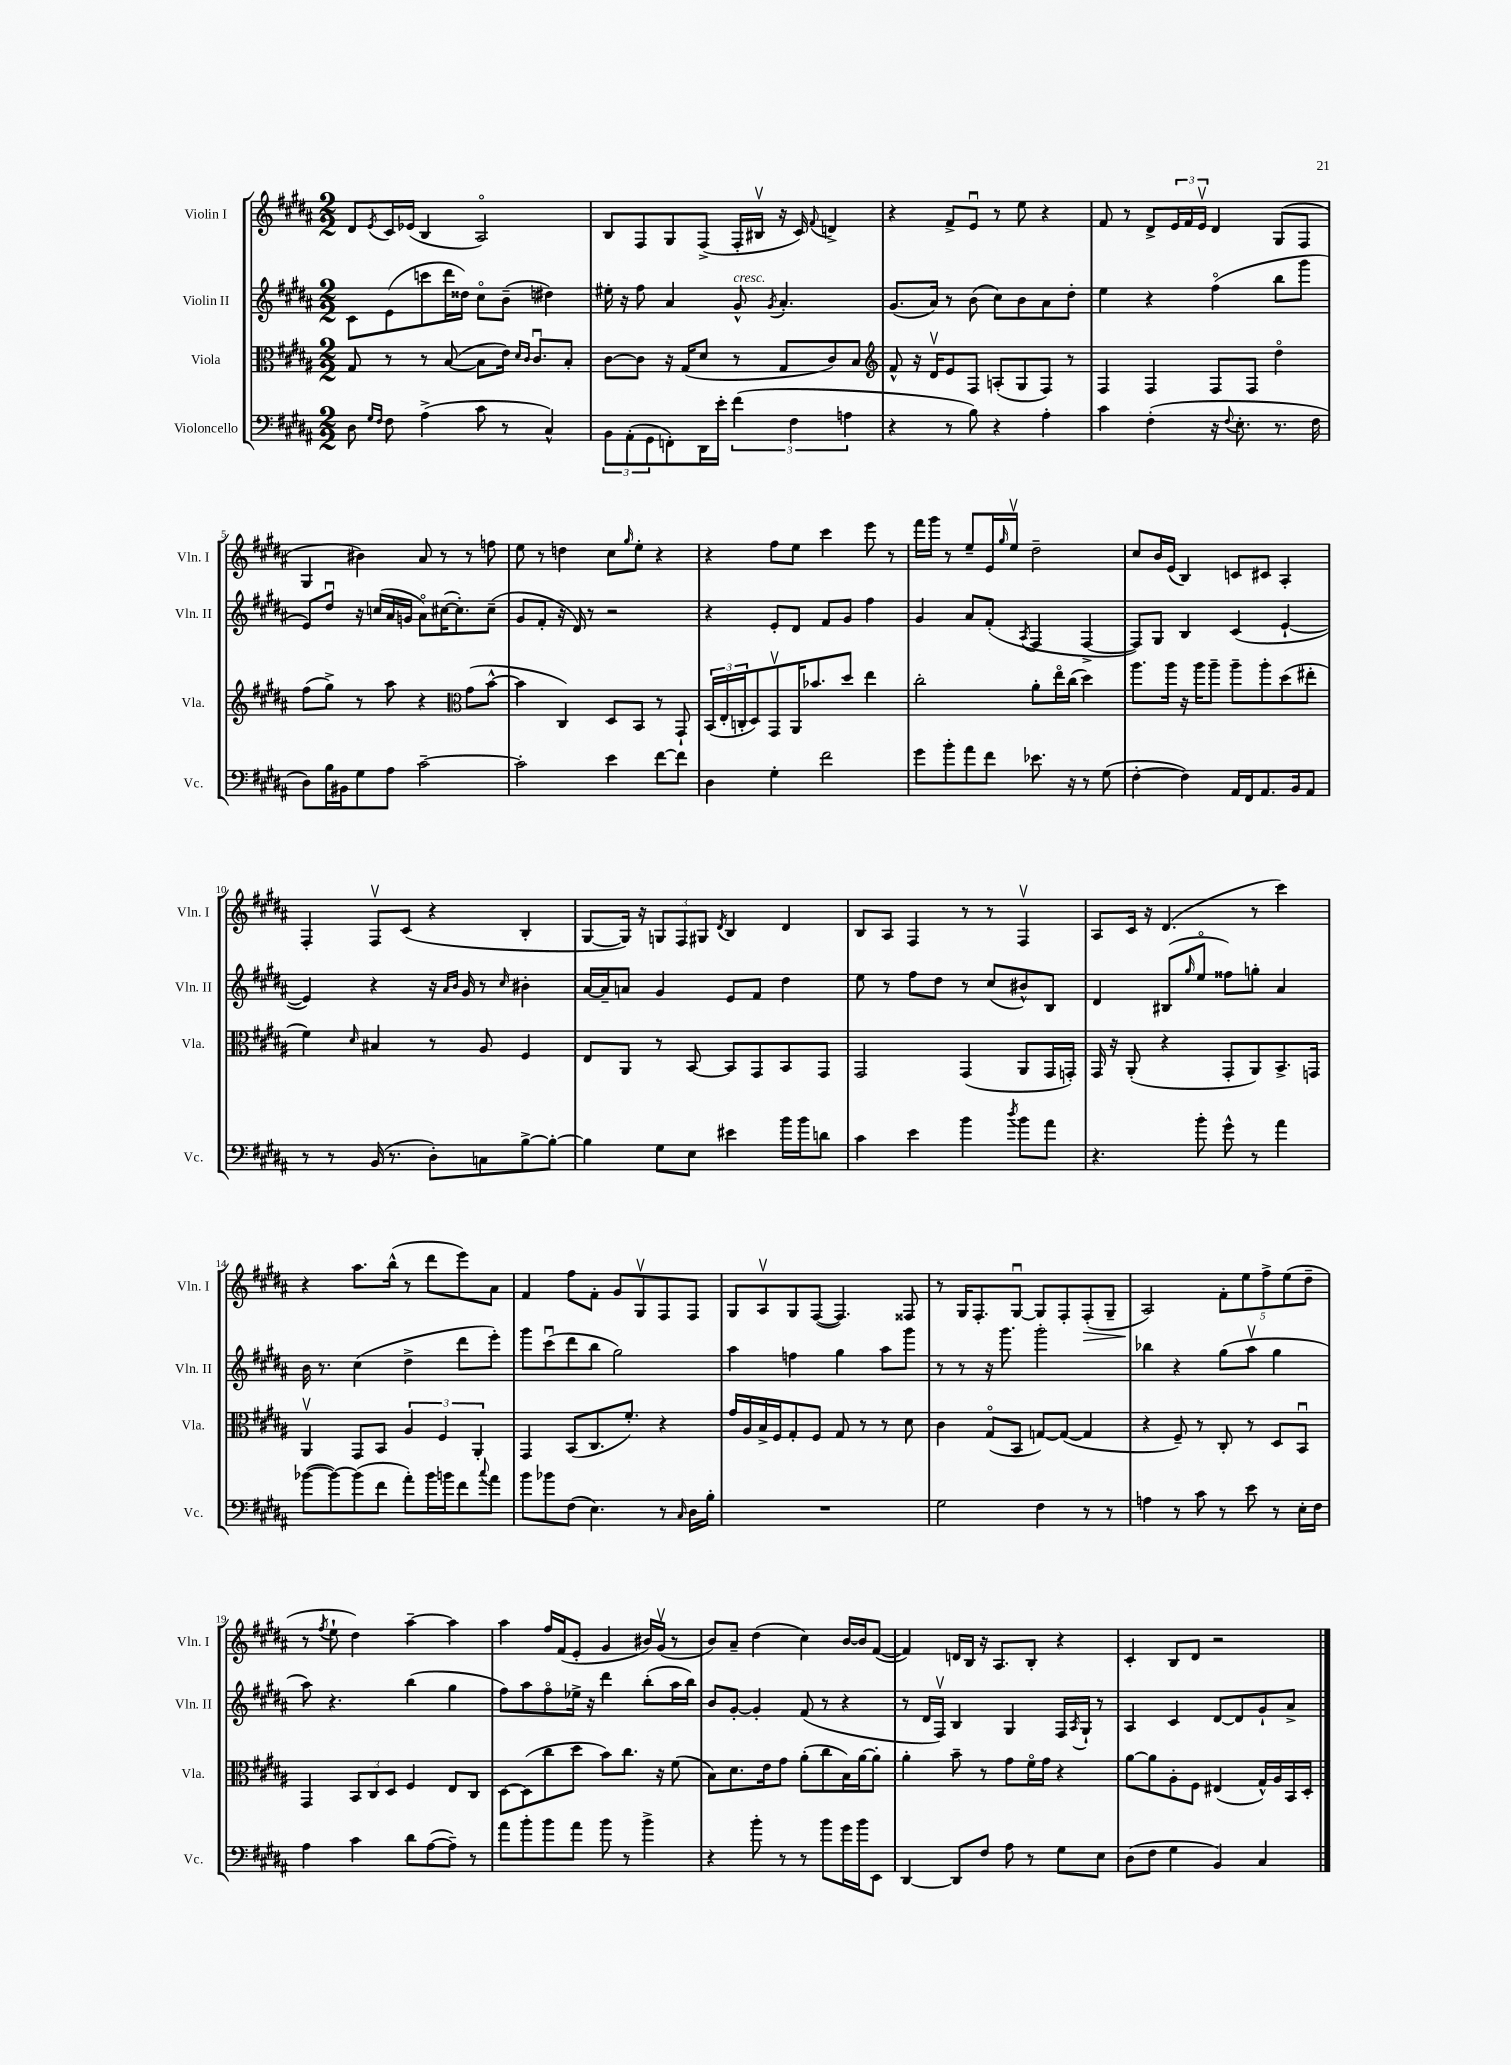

**kern	**kern	**kern	**kern
*staff4	*staff3	*staff2	*staff1
*clefF4	*clefC3	*clefG2	*clefG2
*k[f#c#g#d#a#]	*k[f#c#g#d#a#]	*k[f#c#g#d#a#]	*k[f#c#g#d#a#]
*M2/2	*M2/2	*M2/2	*M2/2
8D#\	8G#/	8c#\L	8d#/L
16qqG#/LL	.	.	.
16qqF#/JJ	.	.	8qe/
8F#\	8r	(8e\	16c#/L
.	.	.	(16e-/JJ
(4A#^\	8r	8ccc\	4B/
.	([8B/	16ddd#\L	.
.	.	16dd##\JJ)	.
8c#\	8B\]L	8cc#o\L	2A#o/)
8r	16e\Jk)	(8b~\J	.
.	16qqd#/LL	.	.
.	16qqc#/JJ	.	.
.	8.c#u/L	.	.
4C#^^/)	.	4dd#\)	.
.	8B'/J	.	.
=	=	=	=
12BB\L	[8c#\L	16ee#'\	8B/L
.	.	16r	.
(12AA#'\	.	.	.
.	8c#\]J	8ff#\	8F#/
12GG#\	.	.	.
8FF'\)	16r	4a#/	8G#/
.	(16G#/LK	.	.
16DD#\L	8d#/J	.	(8F#^/J
16e'\JJ	.	.	.
(6f#\	8r	8g#^^/	16F#'/LL
.	.	.	16B#v/JJ
.	.	8qg#/	.
.	8G#/L	4.a#'/	16r
6F#\	.	.	.
.	.	.	16c#/)
.	.	.	8qqf#/
.	8c#/)	.	4d^/
6A\	.	.	.
.	8B/J	.	.
=	=	=	=
*	*clefG2	*	*
4r	8f#^^/	(8.g#/L	4r
.	16r	.	.
.	16d#v/LK	16a#/Jk)	.
8r	8e/	8r	8f#^/L
8B\)	8F#/J	(8b\	8eu/J
4r	(8A'/L	8cc#\L)	8r
.	8G#/	8b\	8ee\
4A#'\	8F#/J)	8a#\	4r
.	8r	8dd#'\J	.
=	=	=	=
4c#\	4F#/	4ee\	8f#/
.	.	.	8r
(4F#'\	4F#/	4r	8d#^/L
.	.	.	24e/L
.	.	.	24f#/
.	.	.	24ev/JJ
16r	8F#/L	(4ff#o\	4d#/
8qqF#/	.	.	.
8.E'\	.	.	.
.	8F#/J	.	.
8.r	4dd#o\	8bb\L	(8G#/L
.	.	8ggg#\J	8F#/J
16F#\	.	.	.
=	=	=	=
8D#\L)	(8ff#\L	8e/L)	4G#/
16B\L	8gg#^\J)	8dd#u/J	.
16BB#\J	.	.	.
8G#\	8r	16r	4b#\)
.	.	(16cc/LL	.
8A#\J	8aa#\	16a#/	.
.	.	16g/JJ	.
[2c#~\	4r	8a#o\L)	8a#/
.	.	([16cc#\K	8r
.	.	8.cc#'\])	.
*	*clefC3	*	*
.	(8g#\L	.	8r
.	[8b^^\J	(8cc#~\J	8ff\
=	=	=	=
2c#'\]	4b\]	8g#/L	8ee\
.	.	8f#'/J	8r
.	4C#/)	16r	4dd\
.	.	16d#/)	.
.	.	8r	.
4e\	8D#/L	2r	8cc#\L
.	.	.	16qqgg#/
.	8BB/J	.	8ee'\J
[8f#\L	8r	.	4r
8f#\]J	8GG#`/	.	.
=	=	=	=
4D#\	(24BB/LL	4r	4r
.	24E'/	.	.
.	24C'/J	.	.
.	8D#/)	.	.
4G#'\	8GG#v/	8e'/L	8ff#\L
.	16AA#/K	8d#/J	8ee\J
.	8.b-/	.	.
2f#\	.	8f#/L	4ccc#\
.	8dd#/J	8g#/J	.
.	4ee\	4ff#\	8eee\
.	.	.	8r
=	=	=	=
8g#\L	2cc#'\	4g#/	16fff#\LL
.	.	.	16ggg#\JJ
8b'\	.	.	8r
8a#\	.	8a#/L	8ee~/L
8f#\J	.	(8f#'/J	16e/L
.	.	.	16qqgg#/
.	.	.	16eev/JJ
.	.	8qA#/	.
8.e-\	8a#'\L	4F#/	2dd#~\
.	16eeo\L	.	.
16r	(16cc#\JJ	.	.
8r	4dd#\)	[4F#^/	.
(8G#\	.	.	.
=	=	=	=
[4F#'\	8.aa#\L	8F#/]L)	8cc#/L
.	.	8G#/J	16b/L
.	16aa#\Jk	.	(16e/JJ
4F#\])	16r	4B/	4B/)
.	16aa#\LK	.	.
.	8aa#~\J	.	.
16AA#/LL	8aa#~\L	(4c#/	8c/L
16FF#/J	.	.	.
8.AA#/	8aa#'\	.	8c#/J
.	(8dd#\	[4e`/	4A#'/
16BB/k	.	.	.
8AA#/J	8ee#'\J	.	.
=	=	=	=
8r	4f#\)	4e/])	4F#'/
8r	.	.	.
.	16qqd#/	.	.
(16BB/	4B#/	4r	8F#v/L
8.r	.	.	.
.	.	.	(8c#/J
8D#'\L)	8r	16r	4r
.	.	16qqa#/LL	.
.	.	16qqb/JJ	.
.	.	16g#/	.
8C\	8A#/	8r	.
.	.	16qqcc#/	.
[8B^\	4F#/	4b#'\	4B'/
8B'\_J	.	.	.
=	=	=	=
4B\]	8E/L	[16a#/LL	[8G#/L
.	.	16a#~/]J	.
.	8AA#/J	8a/J	16G#/]Jk)
.	.	.	16r
8G#\L	8r	4g#/	12G/L
.	.	.	12F#/
8E\J	[8BB/	.	.
.	.	.	12G#/J
.	.	.	8qd#/
4e#\	8BB/]L	8e/L	4B/
.	8GG#/	8f#/J	.
16b\LL	8BB/	4dd#\	4d#/
16b\J	.	.	.
8d\J	8GG#/J	.	.
=	=	=	=
4c#\	2GG#/	8ee\	8B/L
.	.	8r	8A#/J
4e\	.	8ff#\L	4F#/
.	.	8dd#\J	.
4b\	(4GG#/	8r	8r
.	.	(8cc#/L	8r
8qdd#/	.	.	.
8b\L	8AA#/L	8b#^^/)	4F#v/
8a#\J	16GG#/L	8B/J	.
.	16GG'/JJ)	.	.
=	=	=	=
4.r	16GG#/	4d#/	8A#/L
.	16r	.	.
.	(8AA#'/	.	16c#/Jk
.	.	.	16r
.	4r	(8B#/L	(4.d#/
.	.	16qqgg#/	.
8b'\	.	8eeo/J	.
8g#^^\	8GG#'/L	8ff##\L)	.
8r	8AA#/)	8gg'\J	8r
4a#\	8.BB^/	4a#/	4ccc#\)
.	16GG/Jk	.	.
=	=	=	=
([8b-\L	4AA#v/	16b\	4r
.	.	8.r	.
8b-\_)	.	.	.
(8b-\]	8GG#/L	(4cc#\	8.aa#\L
8f#\J	8BB/J	.	.
.	.	.	(16bb^^\Jk
8a#'\L)	6A#/	4dd#^\	8r
16b-\L	.	.	8ddd#\L
.	6F#/	.	.
16b\J	.	.	.
8f#\	.	8ddd#\L	8eee\)
.	6AA#'/	.	.
8qqcc#/	.	.	.
8a#\J	.	8eee'\J)	8a#\J
=	=	=	=
8b\L	4GG#/	8ggg#\L	4f#/
8b-\	.	(8ccc#u\	.
(8F#\J	(8BB/L	8ddd#\	8ff#\L
4.E\)	8.C#/	8bb\J	8f#'\J
.	.	2gg#\)	8g#/L
.	8.f#'/J)	.	.
.	.	.	8G#v/
8r	4r	.	8F#/
16qqC#/	.	.	.
16D#\LL	.	.	8F#/J
16B'\JJ	.	.	.
=	=	=	=
1r	16g#/LL	4aa#\	8G#/L
.	16A#/	.	.
.	16B^/	.	8A#v/
.	16F#/J	.	.
.	8G#'/	4ff\	8G#/
.	8F#/J	.	([8F#/J
.	8G#/	4gg#\	4.F#/])
.	8r	.	.
.	8r	8aa#\L	.
.	8d#\	8ggg#\J	8F##/
=	=	=	=
2G#\	4c#\	8r	8r
.	.	8r	16G#/LK
.	.	.	8.F#'/
.	(8G#o/L	16r	.
.	.	8.ggg#\	.
.	8BB/J	.	[8G#u/J
4F#\	[8G/L)	2ggg#'\	8G#/]L
.	(8G/_J	.	8F#'/
8r	4G/]	.	(8F#'/
8r	.	.	8G#~/J
=	=	=	=
4A\	4r	4bb-\	2A#/)
8r	8F#~/)	4r	.
8c#\	8r	.	.
8r	8C#'/	(8gg#\L	10f#'\L
.	.	.	10ee\
8e\	8r	8aa#v\J	.
.	.	.	10ff#^\
8r	8D#/L	4gg#\	.
.	.	.	(10ee\
16E'\LL	8BBu/J	.	.
.	.	.	10dd#~\J
16F#\JJ	.	.	.
=	=	=	=
4A#\	4GG#/	8aa#\)	8r
.	.	.	8qff#/
.	.	4.r	8ee`\
4c#\	12BB/L	.	4dd#\)
.	12C#/	.	.
.	12D#/J	.	.
8d#\L	4F#/	(4bb\	[4aa#~\
([8A#\	.	.	.
8A#~\]J)	8E/L	4gg#\	4aa#\]
8r	8C#/J	.	.
=	=	=	=
8a#\L	[8D#\L	8ff#\L)	4aa#\
8b'\	(8D#\]	8aa#\	.
8b\	8cc#\	8ff#o\	16ff#/LL
.	.	.	(16f#/J
8a#\J	8dd#\J	16ee-^\Jk	8e'/J
.	.	16r	.
8b\	8b\L)	4ddd#\	4g#/
8r	8.cc#\J	.	.
4b^\	.	(8bb'\L	16b#/LL)
.	16r	.	(16g#v/JJ
.	(8f#\	16aa#\L	8r
.	.	16bb\JJ)	.
=	=	=	=
4r	8B\L)	8b/L	8b/L)
.	8.d#\	[8g#'/J	8a#~/J
8b'\	.	4g#'/]	(4dd#\
.	16e\k	.	.
8r	8g#\J	.	.
8r	(8a#'\L	(8f#/	4cc#\)
8b\L	8cc#\	8r	.
16g#\L	16B\L)	4r	[16b/LL
16b\J	[16a#\J	.	16b/]J
8EE\J	8a#'\]J	.	([8f#/J
=	=	=	=
[4DD#/	4a#'\	8r	4f#/])
.	.	16d#/LL	.
.	.	16F#v/JJ)	.
8DD#/]L	8b~\	4B/	16d/LL
.	.	.	16B/JJ
8F#/J	8r	.	16r
.	.	.	8.A#/L
8A#\	8g#\L	4G#/	.
8r	16f#o\L	.	8B'/J
.	16g#\JJ	.	.
8G#\L	4r	16F#/LL	4r
.	.	8qA#/	.
.	.	16G#`/JJ	.
8E\J	.	8r	.
=	=	=	=
(8D#\L	[8a#\L	4A#/	4c#'/
8F#\J	8a#\]	.	.
4G#\	8A#'\	4c#/	8B/L
.	8F#\J	.	8d#/J
4BB/)	(4E#/	[8d#/L	2r
.	.	8d#/]	.
4C#/	16G#^^/LL)	8g#`/	.
.	16A#/	.	.
.	16BB/	8a#^/J	.
.	16D#'/JJ	.	.
==	==	==	==
*-	*-	*-	*-
